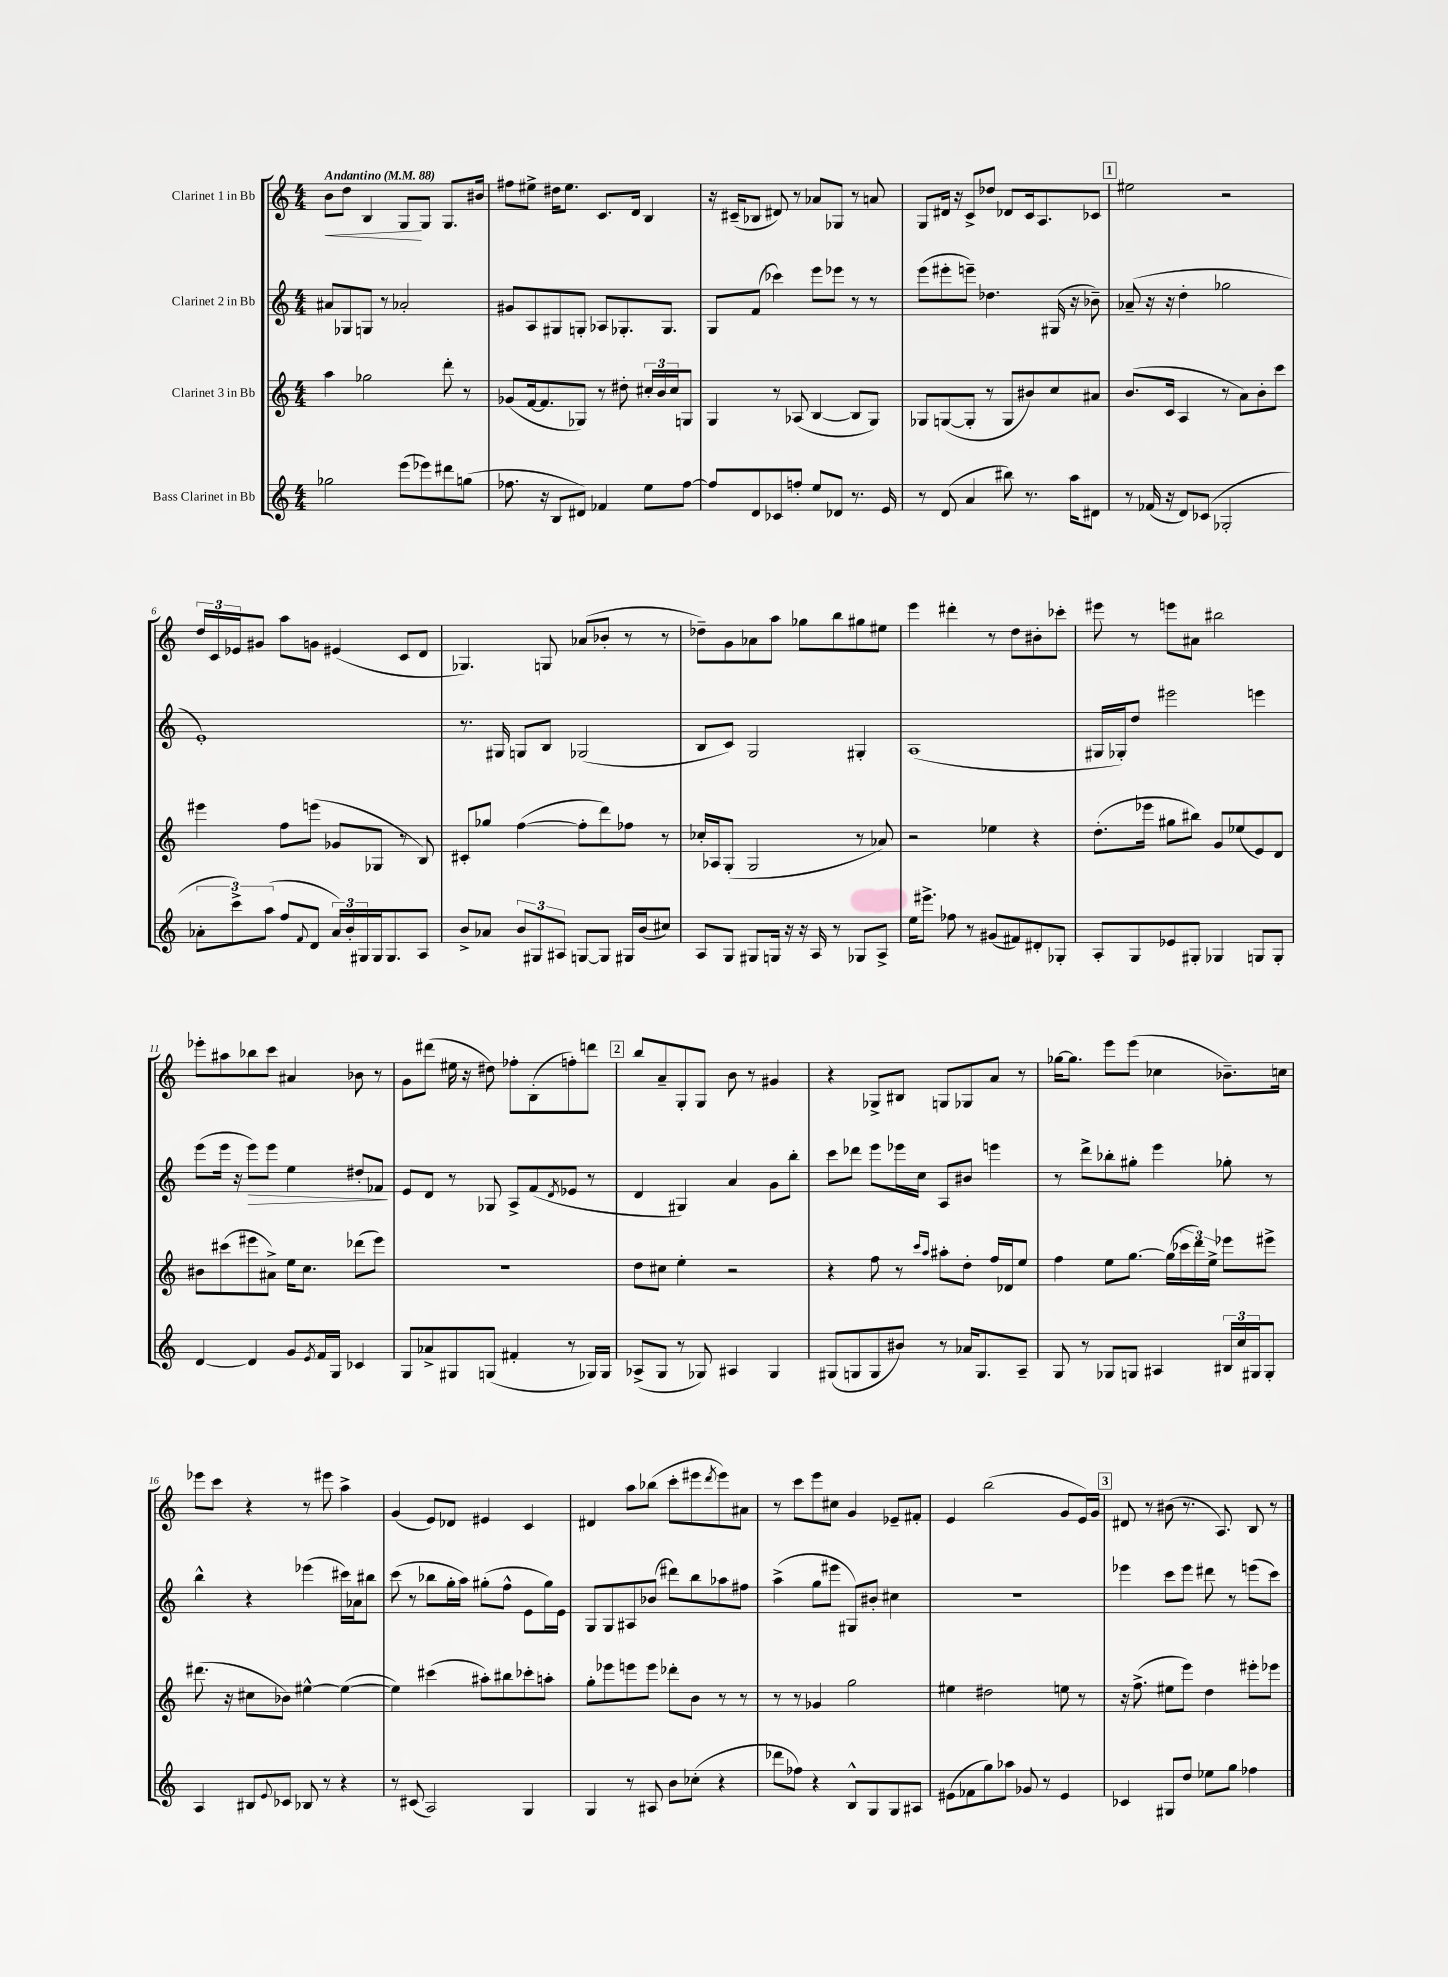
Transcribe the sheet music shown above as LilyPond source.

<<
\new StaffGroup <<
\new Staff = "s0" \with { instrumentName = "Clarinet 1 in Bb" } {
    \clef treble \key c \major \numericTimeSignature \time 4/4 \tempo "Andantino" 4 = 88
    b'8\< d''8 b4 g8\! g8 g8. bis'16 |
    fis''8 eis''8-> dis''16 eis''8. c'8. d'16 b4 |
    r16 cis'16--( bes8 dis'8) r8 aes'8 ges8 r8 a'8 |
    g8 dis'16 r16 c'8-> des''8 des'8 c'16 a8. ces'8 |
    \mark \markup { \box "1" } eis''2 r2 |
    \tuplet 3/2 { d''16 c'16 ees'16 } gis'8 a''8 g'8 eis'4( c'8 d'8 |
    ges4.) g8 aes'8( bes'8-. r8 r8 |
    des''8--) g'8 aes'8 a''8 ges''8 b''8 gis''8 eis''8 |
    e'''4 dis'''4-. r8 d''8 bis'8-. ces'''8-. |
    eis'''8 r8 e'''8 ais'8 bis''2 |
    ees'''8-. ais''8 bes''8 c'''8 ais'4 bes'8 r8 |
    g'8 dis'''8( eis''16 r16 dis''8) fes''8-. b8-.( f''8-.) d'''8 |
    \mark \markup { \box "2" } b''8 a'8-- g8-. g8 b'8 r8 gis'4 |
    r4 ges8-> bis8 g8 ges8 a'8 r8 |
    ges''16~ ges''8. e'''8 e'''8( ces''4 bes'8.--) c''16 |
    ees'''8 c'''8 r4 r8 eis'''8 a''4-> |
    g'4( e'8) des'8 eis'4 c'4 |
    dis'4 a''8 bes''8( c'''8-. eis'''8 \acciaccatura { d'''8 } eis'''8) ais'8 |
    r8 c'''8 e'''8 cis''8 g'4 ees'8-- fis'8-. |
    e'4 b''2( g'8 e'16) g'16 |
    \mark \markup { \box "3" } dis'8 r8 bis'8( r8. a8.) b8 r8 \bar "|." |
}
\new Staff = "s1" \with { instrumentName = "Clarinet 2 in Bb" } {
    \clef treble \key c \major \numericTimeSignature \time 4/4
    ais'8 ges8 g8 r8 aes'2-. |
    gis'8 a8 gis8 g8-. aes8 ges8.-. ges8. |
    g8 f'8( ces'''4) e'''8 ees'''8 r8 r8 |
    e'''8( eis'''8-. e'''8--) des''4. gis16( r16 bes'8--) |
    \mark \markup { \box "1" } aes'8--( r16 r16 d''4-. ges''2 |
    e'1-.) |
    r8. gis16 g8 b8 ges2( |
    b8 c'8) g2 gis4-. |
    a1( |
    gis16 ges16-.) d''8 eis'''2 e'''4 |
    e'''8( e'''16 r16 e'''8\>) e'''8 e''4 dis''8-. fes'8\! |
    e'8 d'8 r8 ges8 a8-> f'8( \acciaccatura { d'8 } ees'8 r8 |
    \mark \markup { \box "2" } d'4 gis4) a'4 g'8 b''8-. |
    c'''8 des'''8 e'''8 ees'''16 c''16 a8 bis'8 e'''4 |
    r8 d'''8-> bes''8-. gis''8-. e'''4 ges''8-. r8 |
    b''4-^ r4 ees'''4( cis'''16) aes'16 bis''8 |
    c'''8( r8 bes''8 g''16-. a''16) gis''8-.( f''8-^ e'8 gis''16) e'16 |
    g8 g8 ais8 bes'8( dis'''8) b''8 aes''8 fis''8 |
    a''4->( g''8 eis'''8 gis8) bis'8-. cis''4 |
    R1 |
    \mark \markup { \box "3" } ees'''4 c'''8 ees'''8 dis'''8 r8 e'''8( c'''8) \bar "|." |
}
\new Staff = "s2" \with { instrumentName = "Clarinet 3 in Bb" } {
    \clef treble \key c \major \numericTimeSignature \time 4/4
    a''4 ges''2 d'''8-. r8 |
    ges'8( f'16~ f'8. ges8) r8 dis''8-. \tuplet 3/2 { cis''16-. b'16 cis''16 } g8 |
    g4 r8 aes8( b4~ b8 g8) |
    ges8 g8~( g8-. r8 g8 bis'8) c''8 ais'8 |
    \mark \markup { \box "1" } b'8.( c'16 a4 r8 a'8) b'8-. c'''8 |
    eis'''4 f''8 e'''8( ges'8 ges8 r8 b8) |
    cis'8-. ges''8 f''4~( f''8-. d'''8) fes''8 r8 |
    ces''16-. aes16 g8-.( g2 r8 aes'8) |
    r2 ees''4 r4 |
    d''8.-.( ees'''16 gis''8 bis''8) g'8 ees''8( e'8) d'8 |
    bis'8 cis'''8( eis'''8 ais'8->) e''16 c''8. des'''8( eis'''8) |
    r1 |
    \mark \markup { \box "2" } d''8 cis''8 e''4-. r2 |
    r4 f''8 r8 \grace { c'''16 a''16 } ais''8-. d''8-. f''16 des'16 e''8 |
    f''4 e''8 g''8.~ g''16( \tuplet 3/2 { ces'''16 d'''16) e''16-> } ees'''8 eis'''8-> |
    dis'''8.( r16 cis''8 bes'8) eis''4~-^ eis''4~( |
    eis''4) cis'''4( ais''8-.) bis''8 ces'''8-. a''8-. |
    g''8-. ees'''8 e'''8 e'''8 des'''8-. b'8 r8 r8 |
    r8 r8 ges'4 g''2 |
    eis''4 dis''2 e''8 r8 |
    \mark \markup { \box "3" } r16 f''8.->( eis''8 e'''8) d''4 eis'''8-. ees'''8 \bar "|." |
}
\new Staff = "s3" \with { instrumentName = "Bass Clarinet in Bb" } {
    \clef treble \key c \major \numericTimeSignature \time 4/4
    ges''2 e'''8( ees'''8) dis'''8 g''8( |
    fes''8. r16 b8 dis'8) fes'4 e''8 fes''8~ |
    fes''8 d'8 ces'8 f''8-. e''8 des'8 r8. e'16 |
    r8 d'8( a'4 bis''8) r8. a''16 dis'8 |
    \mark \markup { \box "1" } r8 fes'16( r16 d'8) ces'8( ges2-. |
    \tuplet 3/2 { aes'8-. c'''8->) a''8( } f''8 \appoggiatura { f'8 } d'8 \tuplet 3/2 { aes'16) b'16-. gis16 } gis16 gis8. a8 |
    b'8-> aes'8 \tuplet 3/2 { b'8 gis8 ais8 } g8~ g8 gis16 b'16( cis''8) |
    a8 g8 gis8 g16 r16 r16 a16 r8 ges8 a8-> |
    e''16 eis'''8.-> fes''8 r8 gis'8( fis'8) dis'8-. ges8-. |
    a8-. g8 ees'8 gis8-. ges4 g8 g8-. |
    d'4~ d'4 g'8 \acciaccatura { e'8 } f'16 g16 ces'4 |
    g8 aes'8-> gis8 g8( fis'4-. r8 ges16) ges16 |
    \mark \markup { \box "2" } aes8->( g8 r8 ges8) ais4 ges4 |
    gis8( g8 g8 bis'8) r8 aes'16 g8. a8-- |
    g8 r8 ges8 g8 ais4 \tuplet 3/2 { bis16 c''16 gis16 } gis8-. |
    a4 bis8 \appoggiatura { e'8 } ces'8 bes8 r8 r4 |
    r8 cis'8( a2) g4 |
    g4 r8 ais8 b'8 ces''8-.( r4 |
    des'''8 fes''8) r4 b8-^ g8 g8 ais8 |
    eis'8( fes'8 g''8) aes''8 ges'8 r8 eis'4 |
    \mark \markup { \box "3" } ces'4 gis8 d''8 ees''8 g''8 fes''4 \bar "|." |
}
>>
>>
